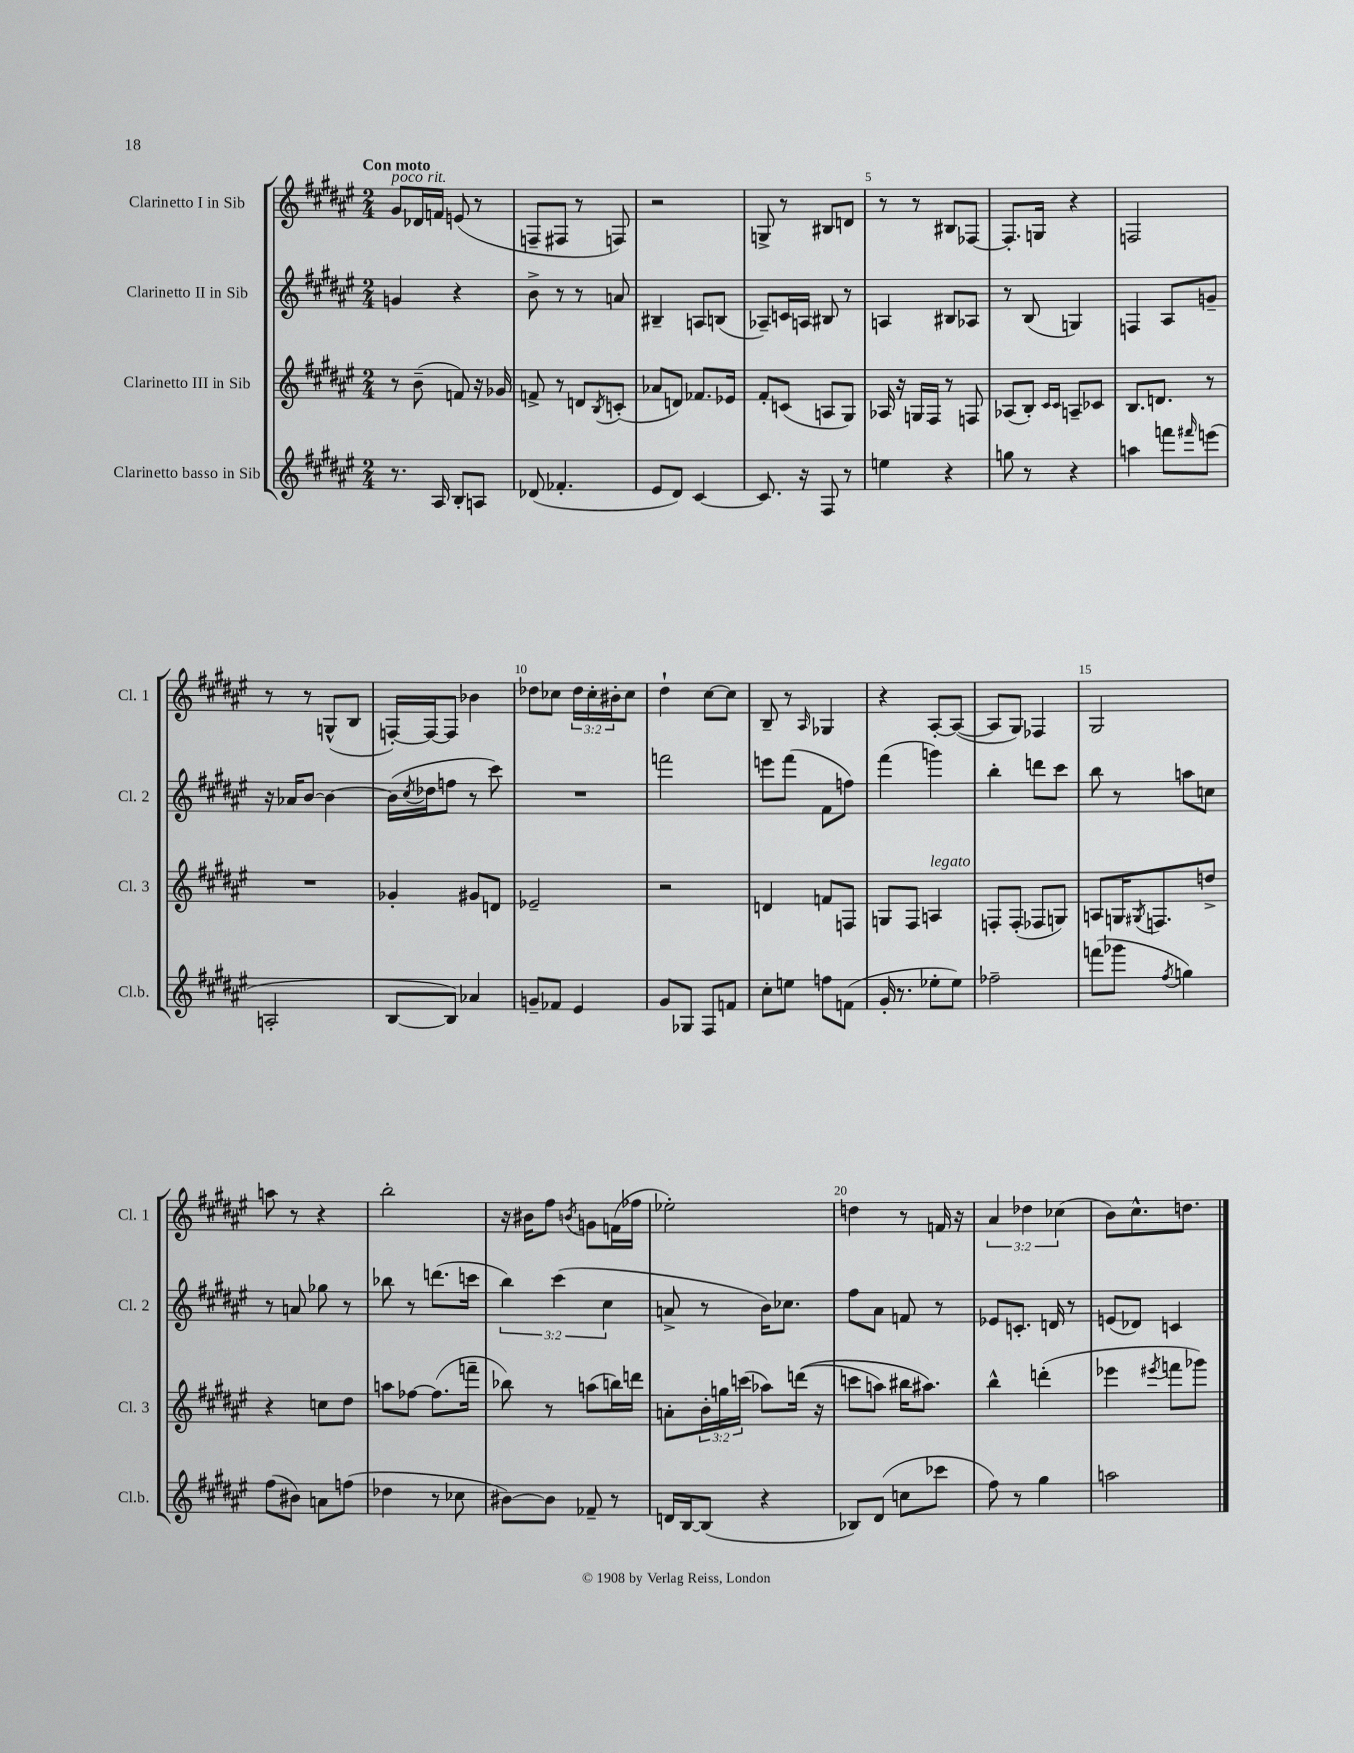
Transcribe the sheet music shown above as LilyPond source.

<<
\new StaffGroup <<
\new Staff = "s0" \with { instrumentName = "Clarinetto I in Sib" shortInstrumentName = "Cl. 1" } {
    \clef treble \key fis \major \numericTimeSignature \time 2/4 \override Staff.TupletNumber.text = #tuplet-number::calc-fraction-text \tempo "Con moto"
    gis'8^\markup { \italic "poco rit." } des'16 f'16 e'8( r8 |
    f8-- fis8 r8 f8) |
    r2 |
    g8-> r8 bis8 d'8 |
    r8 r8 bis8 fes8~ |
    fes8.-. g16 r4 |
    f2 |
    r8 r8 g8-^( b8 |
    f16~-.) f16~ f8 bes'4 |
    des''8 ces''8 \tuplet 3/2 { des''16 ces''16-. bis'16-. } ces''8 |
    dis''4-! cis''8~ cis''8 |
    b8-- r8 \grace { ais16 } ges4 |
    r4 ais8~-. ais8~( |
    ais8 gis8) fes4 |
    gis2 |
    a''8 r8 r4 |
    b''2-. |
    r16 bis'16 fis''8 \acciaccatura { b'8 } g'8 f'16( fes''16 |
    ees''2-.) |
    d''4 r8 f'16 r16 |
    \tuplet 3/2 { ais'4 des''4 ces''4( } |
    b'8) cis''8.-^ d''8. \bar "|." |
}
\new Staff = "s1" \with { instrumentName = "Clarinetto II in Sib" shortInstrumentName = "Cl. 2" } {
    \clef treble \key fis \major \numericTimeSignature \time 2/4 \override Staff.TupletNumber.text = #tuplet-number::calc-fraction-text
    g'4 r4 |
    b'8-> r8 r8 a'8 |
    bis4-- a8 b8( |
    aes8--) c'16 a16 bis8 r8 |
    a4 bis8 aes8 |
    r8 b8( g4) |
    f4 ais8 g'8-- |
    r16 aes'16 b'8~ b'4~ |
    b'16( \acciaccatura { cis''8 } des''16 f''8 r8 cis'''8) |
    R2 |
    f'''2 |
    e'''8 fis'''8( fis'8 f''8) |
    fis'''4( g'''4) |
    b''4-. d'''8 cis'''8 |
    b''8 r8 a''8 c''8 |
    r8 a'8 ges''8 r8 |
    bes''8 r8 d'''8.( c'''16 |
    \tuplet 3/2 { b''4) cis'''4( cis''4 } |
    a'8-> r8 b'16) ces''8. |
    fis''8 ais'8 f'8 r8 |
    ees'8 c'8.-. d'16 r8 |
    e'8( des'8) c'4 \bar "|." |
}
\new Staff = "s2" \with { instrumentName = "Clarinetto III in Sib" shortInstrumentName = "Cl. 3" } {
    \clef treble \key fis \major \numericTimeSignature \time 2/4 \override Staff.TupletNumber.text = #tuplet-number::calc-fraction-text
    r8 b'8--( f'8) r16 ges'16 |
    f'8-> r8 d'8 \acciaccatura { b8 } c'8-.( |
    aes'8 d'8) fes'8. ees'16 |
    fis'8-. c'8( a8 gis8) |
    aes16 r16 g16 fis16 r8 f8 |
    aes8( b8-.) \grace { cis'16 cis'16 } a8-- ces'8 |
    b8. d'8. r8 |
    R2 |
    ges'4-. gis'8 d'8 |
    ees'2-- |
    r2 |
    d'4 f'8 f8 |
    g8 fis8 a4^\markup { \italic "legato" } |
    f8-. f8-.( fes8 g8) |
    a8 g16 \acciaccatura { gis8 } f8. d''8-> |
    r4 c''8 dis''8 |
    a''8 fes''8~ fes''8.( f'''16-- |
    bes''8) r8 a''8( b''16) d'''16 |
    a'8-. \tuplet 3/2 { b'16-. g''16 c'''16( } aes''8) d'''16(\( r16 |
    c'''8 a''8) bis''16 ais''8.\) |
    b''4-^ d'''4-.( |
    ees'''4 \acciaccatura { eis'''8 } f'''8 ges'''8) \bar "|." |
}
\new Staff = "s3" \with { instrumentName = "Clarinetto basso in Sib" shortInstrumentName = "Cl.b." } {
    \clef treble \key fis \major \numericTimeSignature \time 2/4
    r8. ais16 b8-. a8 |
    des'8( fes'4.-. |
    eis'8 dis'8) cis'4~ |
    cis'8. r16 fis8 r8 |
    e''4 r4 |
    g''8 r8 r4 |
    a''4 f'''8 \grace { fis'''16 } e'''8( |
    a2-. |
    b8~ b8) aes'4 |
    g'8-- fes'8 eis'4 |
    gis'8 ges8 fis8 f'8 |
    cis''8-. e''8 f''8 f'8( |
    gis'16-. r8. ees''8-. ees''8) |
    fes''2-- |
    f'''8( ges'''8 \acciaccatura { fis''8 } g''4) |
    fis''8( bis'8) a'8 f''8( |
    des''4 r8 ces''8 |
    bis'8~) bis'8 fes'8-- r8 |
    d'16 b16~ b8( r4 |
    bes8) dis'8( c''8 ces'''8 |
    fis''8) r8 gis''4 |
    a''2 \bar "|." |
}
>>
>>
\layout { \context { \Score \override BarNumber.break-visibility = ##(#f #t #t) barNumberVisibility = #(every-nth-bar-number-visible 5) } }
